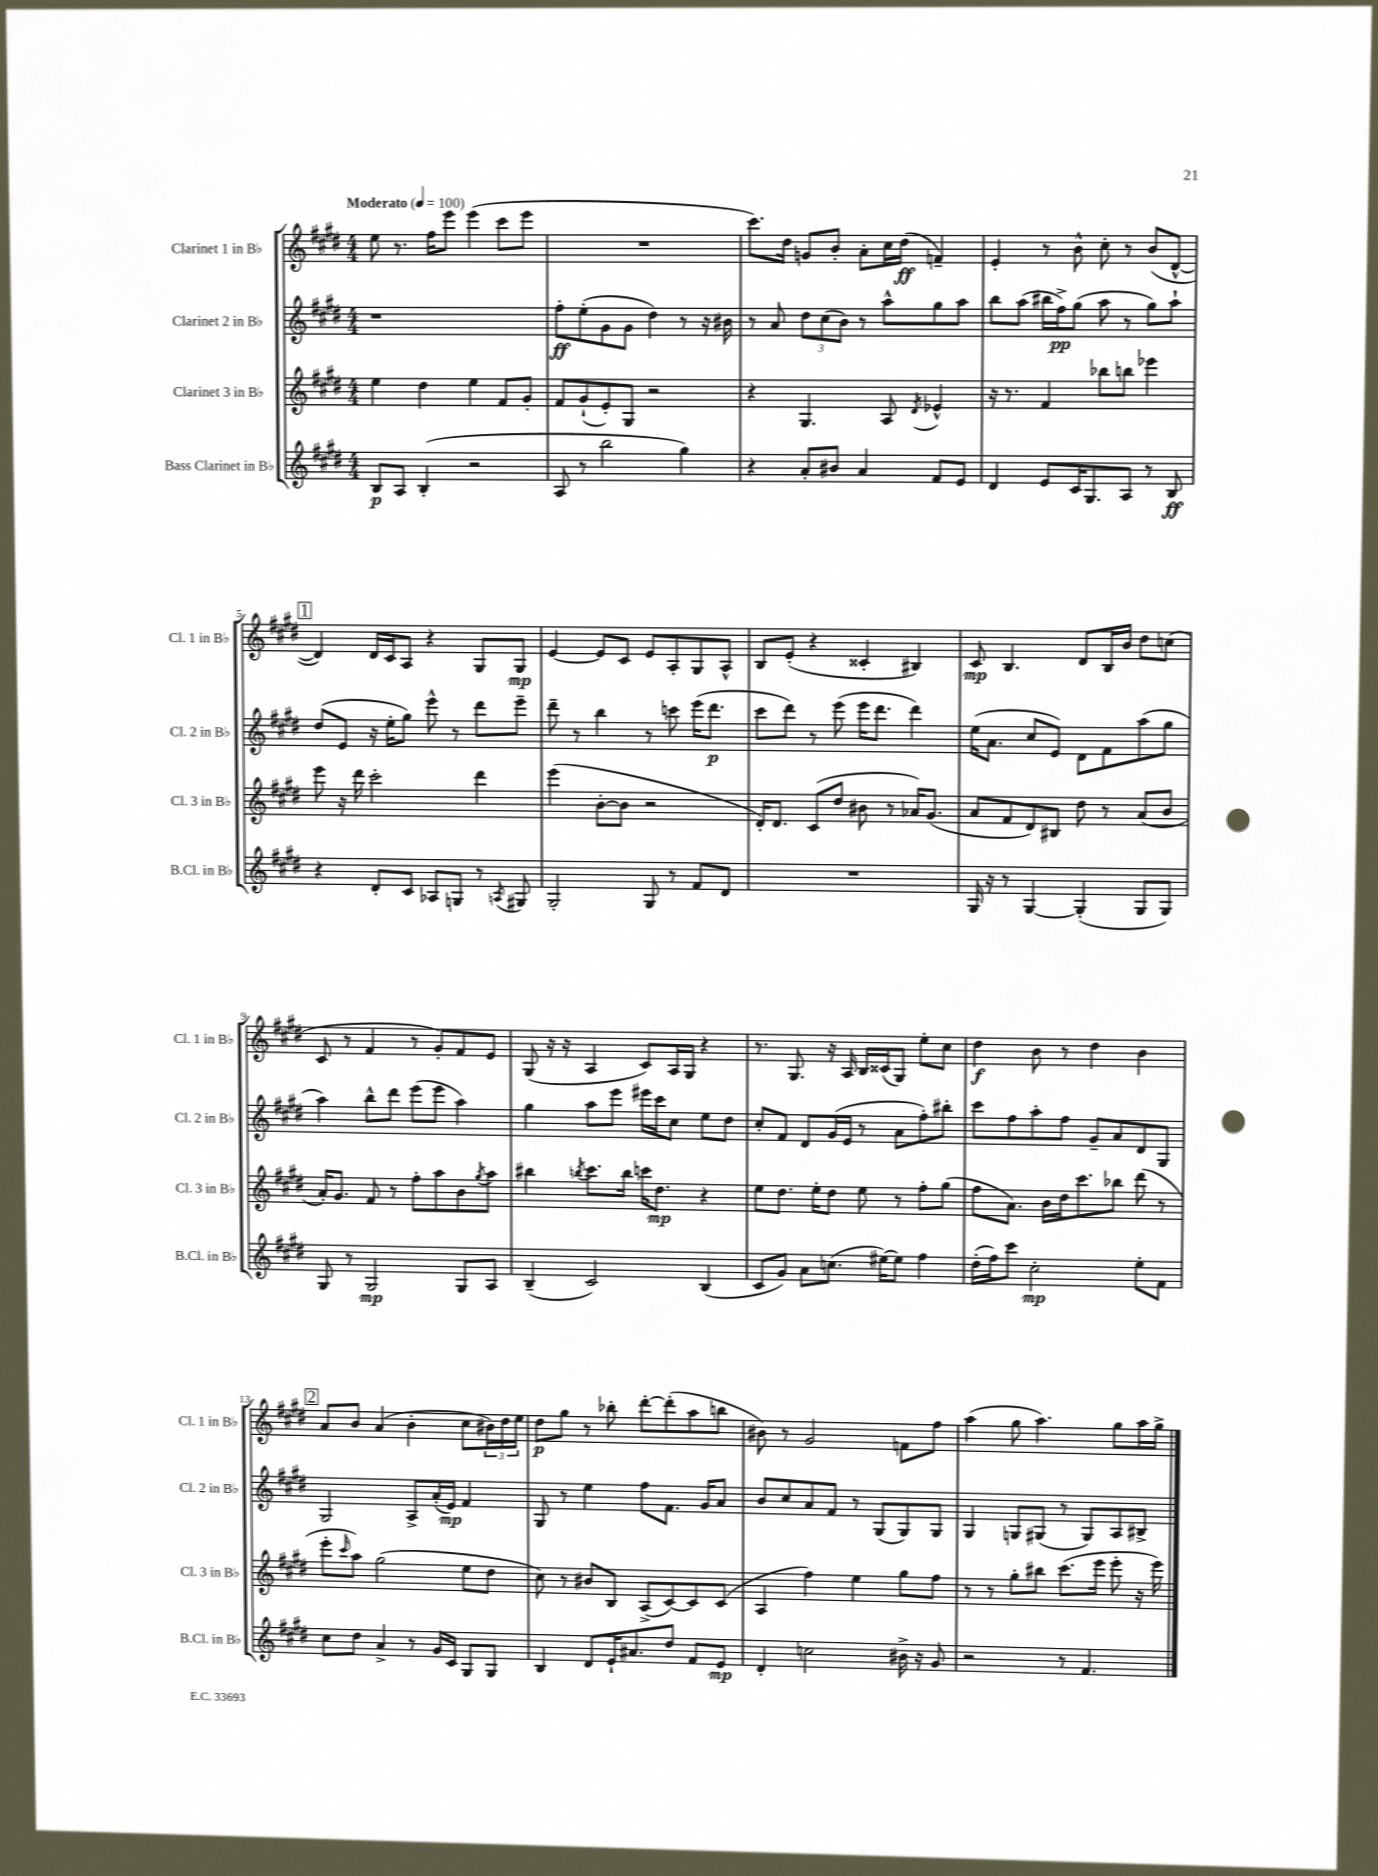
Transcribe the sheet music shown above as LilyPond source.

<<
\new StaffGroup <<
\new Staff = "s0" \with { instrumentName = "Clarinet 1 in Bb" shortInstrumentName = "Cl. 1 in Bb" } {
    \clef treble \key e \major \numericTimeSignature \time 4/4 \tempo "Moderato" 4 = 100
    e''8 r8. fis''16 e'''8 e'''4( cis'''8 e'''8 |
    R1 |
    cis'''8.) dis''16 g'8 b'8-. a'8-. cis''16 dis''16\ff( f'4--) |
    e'4-. r8 b'8-^ cis''8-. r8 b'8( dis'8~-^ |
    \mark \markup { \box "1" } dis'4) dis'16 cis'16 a8 r4 gis8 gis8\mp |
    e'4~ e'8 cis'8 e'8 a8-. gis8 a8-^ |
    b8 e'8-.( r4 cisis'4-. bis4) |
    cis'8\mp b4. dis'8 b16 b'16 dis''8 c''8( |
    cis'8 r8 fis'4 r8 gis'8-.) fis'8 e'8 |
    gis8( r16 r16 a4 cis'8) a16 gis16 r4 |
    r8. gis8. r16 a16 b16 cisis'16( gis8) e''8-. cis''8 |
    dis''4\f b'8 r8 dis''4 b'4 |
    \mark \markup { \box "2" } a'8 b'8 a'4( b'4-. cis''8 \tuplet 3/2 { bis'16) dis''16 e''16 } |
    dis''8\p gis''8 r8 bes''8-. dis'''8~-. dis'''8-.( a''8 b''8 |
    bis'8) r8 gis'2 f'8 fis''8 |
    a''4( gis''8 a''4.) gis''8 a''16 gis''16-> \bar "|." |
}
\new Staff = "s1" \with { instrumentName = "Clarinet 2 in Bb" shortInstrumentName = "Cl. 2 in Bb" } {
    \clef treble \key e \major \numericTimeSignature \time 4/4
    r1 |
    fis''8-.\ff e''8-.( gis'8 gis'8 dis''4) r8 r16 bis'16 |
    r8 a'8 \tuplet 3/2 { dis''8 cis''8( b'8) } r8 a''8-^ gis''8 a''8 |
    b''8 a''8( bis''16 fis''16->\pp) gis''8( a''8 r8 gis''8) a''8-! |
    \mark \markup { \box "1" } dis''8( e'8 r16 e''16-. gis''8) e'''8-^ r8 dis'''8 e'''8-- |
    dis'''8-- r8 b''4 r8 c'''8 e'''16( dis'''8.\p |
    cis'''8 dis'''8) r8 e'''8( e'''16 dis'''8. dis'''4) |
    e''16( a'8. cis''8 e'8) dis'8 fis'8 a''8( gis''8 |
    a''4) b''8-^ dis'''8 e'''8( e'''8 a''4) |
    gis''4 a''8 e'''8 eis'''16 cis'''16 cis''8 e''8 dis''8 |
    cis''8-. fis'8 dis'8 gis'16( e'16 r8 a'8 fis''8-.) bis''8-. |
    cis'''8 fis''8 a''8-. fis''8 gis'8-- a'8 dis'8 gis8 |
    \mark \markup { \box "2" } gis2 a8-> a'16-.( e'16\mp) fis'4 |
    gis8 r8 e''4 fis''8 fis'8. gis'16 a'8 |
    b'8 cis''8 a'8 fis'8 r8 gis8( gis8) gis8 |
    gis4 g8 gis8( r8 gis8) a8 bis8-> \bar "|." |
}
\new Staff = "s2" \with { instrumentName = "Clarinet 3 in Bb" shortInstrumentName = "Cl. 3 in Bb" } {
    \clef treble \key e \major \numericTimeSignature \time 4/4
    e''4 dis''4 e''4 fis'8 gis'8-. |
    fis'8 gis'8-!( e'8-.) gis8 r2 |
    r4 gis4. a8 \acciaccatura { dis'8 } ees'4-^ |
    r16 r8. fis'4 bes''8 b''8 ees'''4 |
    \mark \markup { \box "1" } e'''8 r16 dis'''16 cis'''2-. dis'''4 |
    e'''4( b'8~-. b'8 r2 |
    dis'16-.) dis'8. cis'8( dis''8 bis'8 r8 aes'16) gis'8.( |
    a'8 fis'8 dis'8) bis8 dis''8 r8 a'8( b'8 |
    a'16-.) gis'8. fis'8 r8 fis''8-. a''8 b'8 \acciaccatura { gis''8 } a''8 |
    bis''4 \acciaccatura { b''8 } cis'''8. b''16 c'''16 dis''8.\mp r4 |
    e''8 dis''8. e''16-. dis''8 e''8 r8 fis''8-. gis''8( |
    fis''8 a'8.) b'16 dis''16 cis'''8. bes''8 dis'''8( r8 |
    \mark \markup { \box "2" } e'''8-. \grace { cis'''16 } a''8) gis''2( e''8 dis''8 |
    cis''8) r8 bis'8 b8 a8->( cis'8~) cis'8 cis'8( |
    a4 fis''4) e''4 gis''8 fis''8 |
    r8 r8 gis''8-. bis''8 cis'''8.( e'''16 e'''8-. r16 e'''16) \bar "|." |
}
\new Staff = "s3" \with { instrumentName = "Bass Clarinet in Bb" shortInstrumentName = "B.Cl. in Bb" } {
    \clef treble \key e \major \numericTimeSignature \time 4/4
    b8\p a8 b4-.( r2 |
    a8 r8 b''2 gis''4) |
    r4 a'8-. bis'8 a'4 fis'8 e'8 |
    dis'4 e'8 cis'16 gis8. a8 r8 b8\ff |
    \mark \markup { \box "1" } r4 dis'8-. cis'8 aes8 g8 r8 \acciaccatura { a8 } gis8 |
    gis2-. gis8 r8 fis'8 dis'8 |
    R1 |
    gis16 r16 r8 gis4~ gis4-.( gis8 gis8) |
    gis8 r8 gis2\mp gis8 a8 |
    b4--( cis'2) b4( |
    cis'8 gis'8) a'8 c''8.( eis''16~) eis''8 fis''4 |
    dis''16-.( fis''16) cis'''8 cis''2-.\mp e''8-. fis'8 |
    \mark \markup { \box "2" } cis''8 dis''8 a'4-> r8 gis'16 cis'16 gis8 gis8 |
    b4 dis'8 e'16-! ais'8. dis''8 fis'8 e'8\mp |
    dis'4-. c''2 bis'16-> r16 gis'8 |
    r2 r8 fis'4. \bar "|." |
}
>>
>>
